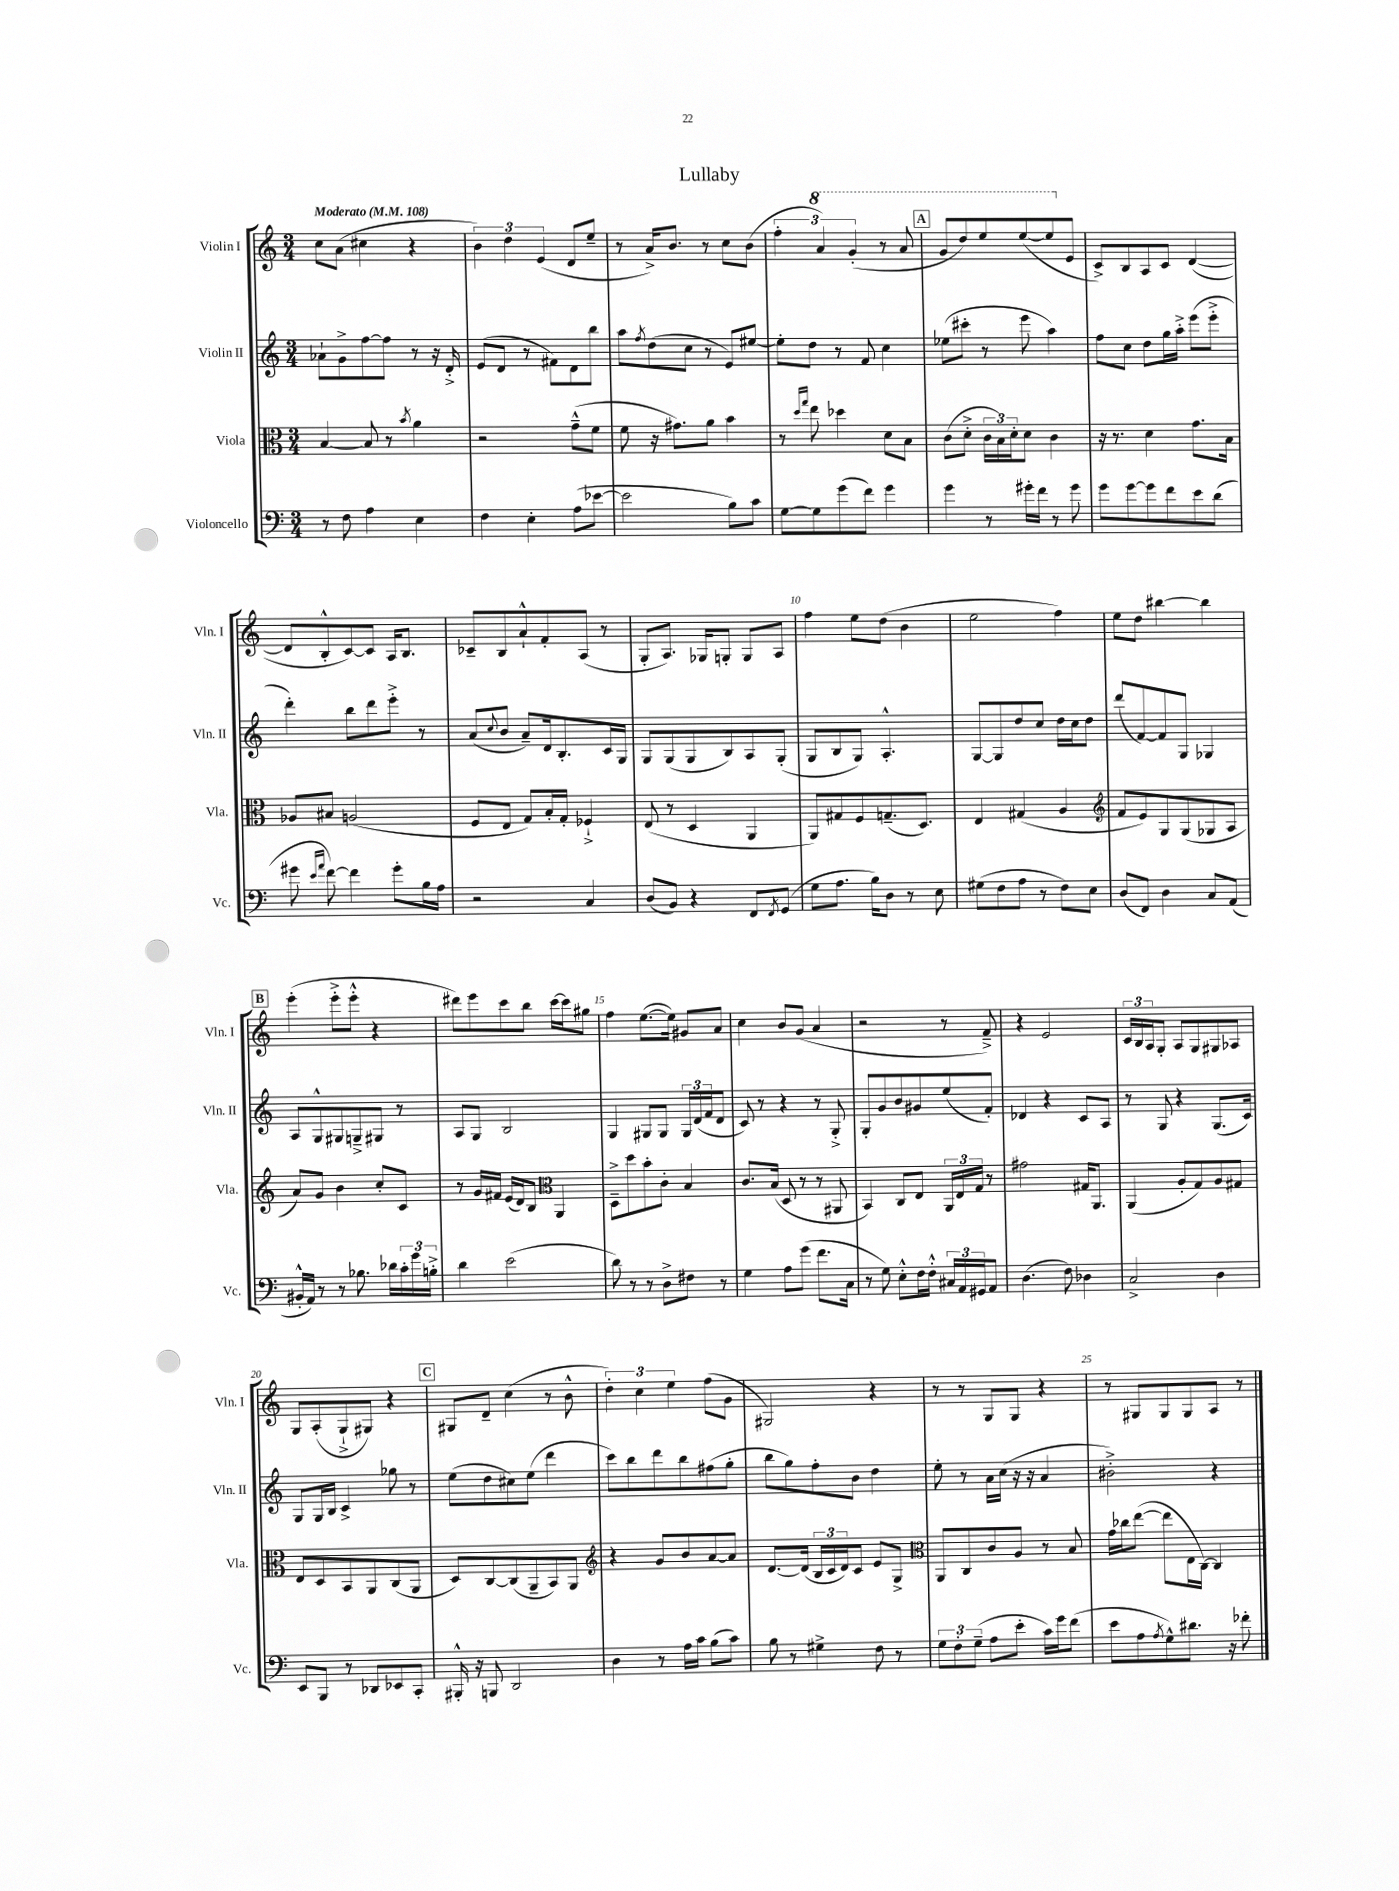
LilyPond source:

\header { title = "Lullaby" }
<<
\new StaffGroup <<
\new Staff = "s0" \with { instrumentName = "Violin I" shortInstrumentName = "Vln. I" } {
    \clef treble \key c \major \numericTimeSignature \time 3/4 \tempo "Moderato" 4 = 108
    c''8 a'8( cis''4 r4 |
    \tuplet 3/2 { b'4) d''4 e'4( } d'8 e''8-- |
    r8 a'16->) b'8. r8 c''8 b'8( |
    \tuplet 3/2 { f''4-. \ottava #1 a''4) g''4-.( } r8 a''8 |
    \mark \markup { \box "A" } g''8 d'''8) e'''8 e'''8~( e'''8 \ottava #0 e'8 |
    c'8->) b8 a8 c'8 d'4~( |
    d'8 b8-.-^ c'8~) c'8 a16 b8. |
    ces'8-- b8 a'8-!-^ f'8-. a8( r8 |
    g8-. a8.) ges16 g8-. g8 a8 |
    f''4 e''8 d''8( b'4 |
    e''2 f''4) |
    e''8 d''8 bis''4~ bis''4 |
    \mark \markup { \box "B" } e'''4-.( e'''8-.-> e'''8-.-^ r4 |
    dis'''8) e'''8 c'''8 b''8 c'''16~ c'''16 gis''8 |
    f''4 e''8.~( e''16) gis'8 a'8 |
    c''4 b'8 g'8( a'4 |
    r2 r8 f'8--->) |
    r4 e'2 |
    \tuplet 3/2 { c'16 b16 a16 } g8-. a8 g8 gis8 aes8 |
    g8 a8-.( g8-!-> gis8) r4 |
    \mark \markup { \box "C" } gis8 d'8-- c''4( r8 b'8-^ |
    \tuplet 3/2 { d''4-.) c''4 e''4 } f''8( g'8 |
    gis2) r4 |
    r8 r8 g8 g8 r4 |
    r8 gis8 gis8 gis8 a8 r8 \bar "|." |
}
\new Staff = "s1" \with { instrumentName = "Violin II" shortInstrumentName = "Vln. II" } {
    \clef treble \key c \major \numericTimeSignature \time 3/4
    aes'8-! g'8-> f''8~ f''8 r8 r16 d'16-.-> |
    e'8( d'8 r8 fis'8) d'8 b''8 |
    a''8 \acciaccatura { f''8 } d''8( c''8 r8 e'8) eis''8~ |
    eis''8-. d''8 r8 f'8 c''4 |
    \mark \markup { \box "A" } ees''8( cis'''8-. r8 e'''8 a''4) |
    f''8 c''8 d''8 g''16 a''16-.-> e'''8( e'''8-.-> |
    d'''4-.) b''8 d'''8 e'''8-.-> r8 |
    a'8( \appoggiatura { c''8 } b'8 a'8--) d'16 b8.-. c'16 g16 |
    g8 g8( g8 b8) a8 g8-.( |
    g8 b8 g8) a4.-.-^ |
    g8~ g8 d''8 c''8 d''16 c''16 d''8 |
    d'''8( f'8~) f'8 g8 ges4 |
    \mark \markup { \box "B" } a8 g8-^ gis8 g8---> gis8 r8 |
    a8 g8 b2 |
    g4 gis8 gis8 \tuplet 3/2 { gis16 d'16( f'16 } d'8 |
    c'8) r8 r4 r8 g8-.-> |
    g8-. g'8 b'8 gis'8 e''8( f'8-.) |
    des'4 r4 c'8 a8 |
    r8 g8 r4 g8.( c'16) |
    g8 g16 b16 c'4-> ges''8 r8 |
    \mark \markup { \box "C" } e''8( d''8 cis''8) e''8( d'''4 |
    c'''8) b''8 d'''8 b''8 fis''8( g''8-. |
    b''8 g''8) f''8-. b'8 d''4 |
    e''8-. r8 a'16 c''16( r16 r16 a'4 |
    bis'2-.->) r4 \bar "|." |
}
\new Staff = "s2" \with { instrumentName = "Viola" shortInstrumentName = "Vla." } {
    \clef alto \key c \major \numericTimeSignature \time 3/4
    b4~ b8 r8 \acciaccatura { b'8 } a'4 |
    r2 g'8---^( f'8 |
    f'8 r16 gis'8.) a'8 b'4 |
    r8 \grace { d''16 g''16 } e''8 des''4 d'8 b8 |
    \mark \markup { \box "A" } c'8( d'8-.-> \tuplet 3/2 { c'16 b16) d'16-. } d'8 c'4 |
    r16 r8. d'4 g'8. b16 |
    aes8 bis8 a2( |
    f8 e8 g8) b16-. g16-. fes4-!-> |
    e8( r8 d4 a,4 |
    a,8) gis8 f8 g8.--( d8.) |
    e4 gis4( a4 |
    \clef treble f'8 e'8) g8 g8( ges8 a8 |
    \mark \markup { \box "B" } a'8) g'8 b'4 c''8-. c'8 |
    r8 g'16 fis'16 e'16( d'16) b8 \clef alto a,4 |
    d8---> d''8 b'8-. c'8-. b4 |
    c'8. b16( d8 r8 r8 ais,8 |
    b,4) c8 e8 \tuplet 3/2 { a,16 e16 g16 } r8 |
    gis'2 gis16 a,8. |
    a,4( a8-. g8) a8 gis8 |
    e8 d8 b,8 a,8 c8( a,8 |
    \mark \markup { \box "C" } d8) c8~ c8( a,8-- b,8) a,8 |
    \clef treble r4 g'8 b'8 a'8~ a'8 |
    d'8.~ d'16( \tuplet 3/2 { b16 c'16 d'16) } c'8 e'8 g8-> |
    \clef alto a,8 c8 c'8 a8 r8 b8 |
    g'16 ces''16 e''8~( e''8 e16 c16~) c4 \bar "|." |
}
\new Staff = "s3" \with { instrumentName = "Violoncello" shortInstrumentName = "Vc." } {
    \clef bass \key c \major \numericTimeSignature \time 3/4
    r8 f8 a4 e4 |
    f4 e4-. a8( ees'8~ |
    ees'2 b8) c'8 |
    g8~ g8 g'8( f'8) g'4 |
    \mark \markup { \box "A" } g'4 r8 gis'16-. f'16 r8 gis'8 |
    g'8 g'8~ g'8 f'8 e'8 d'8( |
    gis'8 \grace { e'16 a'16 } f'8~) f'4 gis'8-. b16 a16 |
    r2 c4 |
    d8( b,8) r4 f,8 \acciaccatura { f,8 } g,8( |
    g8 a8. b16) d8 r8 e8 |
    gis8( f8 a8 r8 f8) e8 |
    d8( f,8) d4 c8 a,8( |
    \mark \markup { \box "B" } bis,16-.-^ a,16) r8 r8 bes8. des'16 \tuplet 3/2 { c'16-. g'16 b16-.-> } |
    d'4 e'2( |
    d'8) r8 r8 d8-> fis8 r8 |
    g4 a8 g'8( f'8. c16 |
    r8 g8) e8-.-^ f16 f16-.-^ \tuplet 3/2 { cis16 a,16 gis,16 } a,8 |
    d4.( f8) des4 |
    c2-> d4 |
    e,8 b,,8 r8 des,8 ees,8 c,8-. |
    \mark \markup { \box "C" } bis,,16-.-^ r16 b,,8 d,2 |
    d4 r8 a16 c'16 b8( c'8) |
    b8 r8 gis4-> f8 r8 |
    \tuplet 3/2 { g8 f8-. g8--( } a8 e'8-. c'16) g'16 f'8( |
    e'8 a8 \acciaccatura { a8 } g8-^) dis'8. r16 fes'8-. \bar "|." |
}
>>
>>
\layout { \context { \Score \override BarNumber.break-visibility = ##(#f #t #t) barNumberVisibility = #(every-nth-bar-number-visible 5) } }
